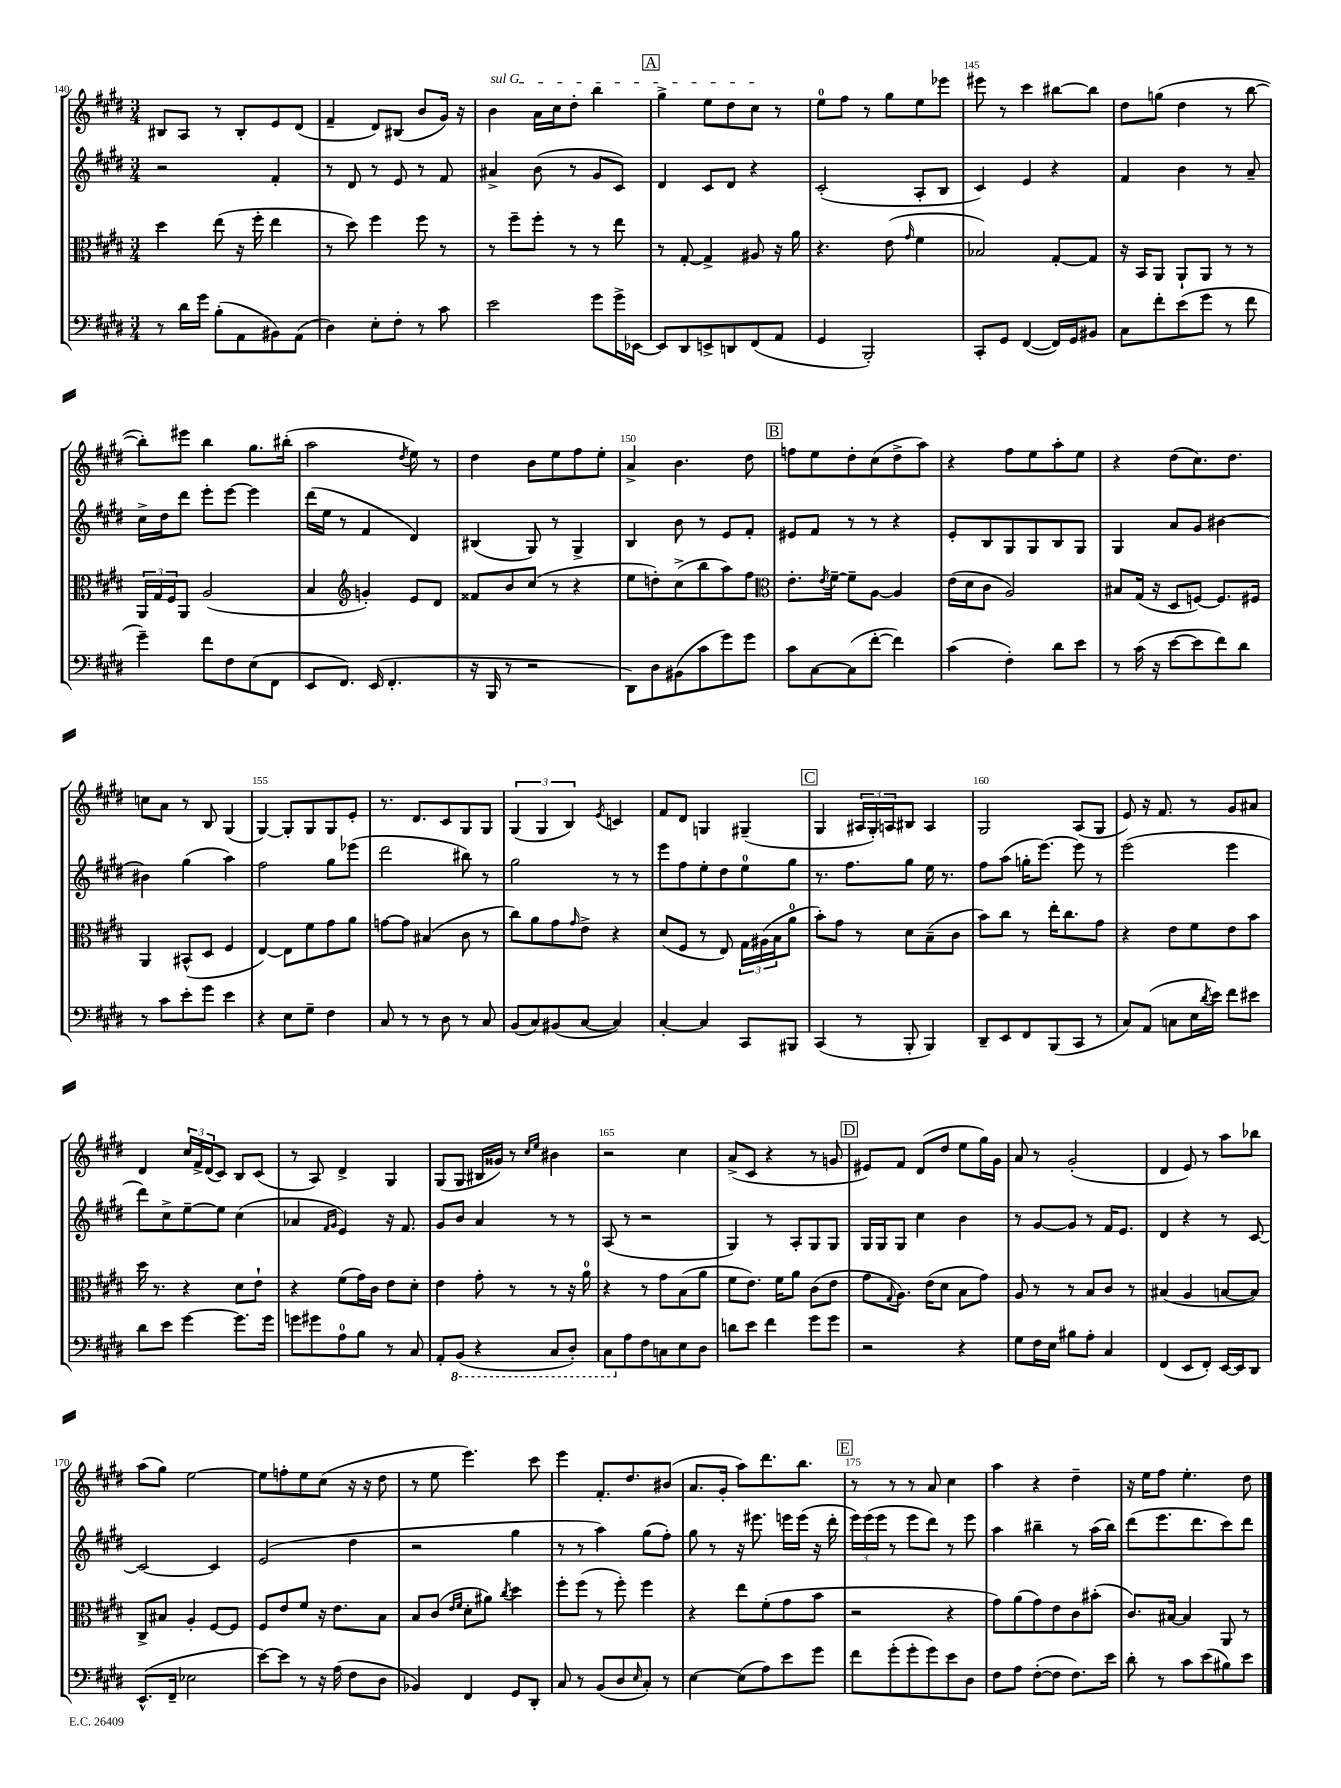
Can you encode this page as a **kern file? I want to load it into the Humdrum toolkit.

**kern	**kern	**kern	**kern
*part4	*part3	*part2	*part1
*staff4	*staff3	*staff2	*staff1
*clefF4	*clefC3	*clefG2	*clefG2
*k[f#c#g#d#]	*k[f#c#g#d#]	*k[f#c#g#d#]	*k[f#c#g#d#]
*M3/4	*M3/4	*M3/4	*M3/4
=140	=140	=140	=140
8r	4dd#\	2r	8B#X/L
16d#\LL	.	.	8A/J
16g#\JJ	.	.	.
(8B'\L	(8ee\	.	8r
8AA\	16r	.	8B#'/L
.	16ff#'\	.	.
8BB#X\)	4ee\	4f#'/	8e/
(8AA\J	.	.	(8d#/J
=141	=141	=141	=141
4D#\)	8r	8r	4f#~/
.	8dd#\)	8d#/	.
8E'\L	4ff#\	8r	8d#/L)
8F#'\J	.	8e/	(8B#X/J
8r	8ff#\	8r	8b/L
8c#\	8r	8f#/	16g#/Jk)
.	.	.	16r
=142	=142	=142	=142
!	!	!	!LO:TX:a:i:t=sul G
2e\	8r	4a#X^/	4b\
.	8ff#~\L	.	.
.	8ff#'\J	(8b\	16a\LL
.	.	.	16cc#\J
.	8r	8r	8dd#'\J
8g#\L	8r	8g#/L	4bb\
16g#^\L	8ee\	8c#/J)	.
[16EE-X\JJ	.	.	.
!!LO:REH:place=s1:t=A
=143	=143	=143	=143
8EE-/L]	8r	4d#/	4gg#^\
8DD#/	[8G#'/	.	.
8EEn^/	4G#^/]	8c#/L	8ee\L
8DDn/	.	8d#/J	8dd#\
(8FF#/	8A#X/	4r	8cc#\J
8AA/J	16r	.	8r
.	16a\	.	.
=144	=144	=144	=144
4GG#/	4.r	(2c#'/	8ee\L
.	.	.	8ff#\J
2BBB'/)	.	.	8r
.	(8e\	.	8gg#\L
.	16qqg#/	.	.
.	4f#\	8A'/L	8ee\
.	.	8B/J	8eee-X\J
=145	=145	=145	=145
8CC#'/L	2B-X/)	4c#/)	8eee#X\
8GG#/J	.	.	8r
([4FF#/	.	4e/	4ccc#\
16FF#/LL])	[8G#'/L	4r	[8bb#X\L
16GG#/J	.	.	.
8BB#X/J	8G#/J]	.	8bb#\J]
=146	=146	=146	=146
8C#\L	16r	4f#/	8dd#\L
.	16BB/KL	.	.
8f#'\	8AA/J	.	(8ggn\J
(8e\	8AA`/L	4b\	4dd#\
8g#\J	8AA/J	.	.
8r	8r	8r	8r
8f#\	8r	8a~/	[8bb\
!!LO:LB:g=z
=147	=147	=147	=147
4g#~\)	24AA/LL	16cc#^\LL	8bb'\L])
.	24G#/	.	.
.	.	16dd#\J	.
.	24F#/J	.	.
.	8AA/J	8ddd#\J	8eee#X\J
8f#\L	(2A/	8eee'\L	4bb\
8F#\	.	[8eee\J	.
(8E\	.	4eee\]	8.gg#\L
8FF#\J	.	.	.
.	.	.	(16bb#X'\Jk
=148	=148	=148	=148
8EE/L	4B/	(16ddd#\LL	2aa\
.	.	16ee\JJ	.
8.FF#/J)	.	8r	.
*	*clefG2	*	*
.	4gn'/)	4f#/	.
(16EE/	.	.	.
4.FF#'/	.	.	.
.	.	.	8qdd#/
.	8e/L	4d#/)	8ee\)
.	8d#/J	.	8r
=149	=149	=149	=149
16r	8f##X/L	(4B#X/	4dd#\
16BBB/	.	.	.
8r	8b/	.	.
2r	(8cc#/J	8G#/)	8b\L
.	8r	8r	8ee\
.	4r	4G#^/	8ff#\
.	.	.	8ee'\J
=150	=150	=150	=150
8DD#\L)	8ee\L	4B/	4a^/
8D#\	8ddn'\)	.	.
(8BB#X\	(8cc#^\	8b\	4.b\
8c#\	8bb\	8r	.
8g#\)	8aa\)	8e/L	.
8g#\J	8ff#\J	8f#'/J	8dd#\
!!LO:REH:place=s1:t=B
=151	=151	=151	=151
*	*clefC3	*	*
8c#\L	8.e'\L	8e#X/L	8ffn\L
[8C#\	.	8f#/J	8ee\
.	8qe/	.	.
.	[16f#~\Jk	.	.
(8C#\]	8f#~\L]	8r	8dd#'\
[8f#'\J	[8A\J	8r	(8cc#\
4f#\])	4A/]	4r	8dd#^\
.	.	.	8aa\J)
=152	=152	=152	=152
(4c#\	(16e\LL	8e'/L	4r
.	16d#\J	.	.
.	8c#\J	8B/	.
4F#'\)	2A/)	8G#/	8ff#\L
.	.	8G#/	8ee\
8d#\L	.	8B/	8aa'\
8e\J	.	8G#/J	8ee\J
=153	=153	=153	=153
8r	8B#X/L	4G#/	4r
(16c#\	(16G#/Jk	.	.
16r	16r	.	.
[8e\L	8D#/L	8a/L	(8dd#\L
8e\]	[8Fn/J)	8g#/J	8.cc#\)
8f#\)	8.F/L]	[4b#X\	.
.	.	.	8.dd#\J
8d#\J	.	.	.
.	16F#X/Jk	.	.
!!LO:LB:g=z
=154	=154	=154	=154
8r	4AA/	4b#X\]	8ccn\L
8c#\L	.	.	8a\J
8e'\	(8BB#X^^/L	(4gg#\	8r
8g#\J	8D#/J	.	8B/
4e\	4F#/	4aa\)	(4G#/
=155	=155	=155	=155
4r	[4E/)	2ff#\	[4G#/)
8E\L	8E\L]	.	8G#'/L]
8G#~\J	8f#\	.	8G#/
4F#\	8g#\	8gg#\L	8G#/
.	8a\J	(8eee-X\J	8e'/J
=156	=156	=156	=156
8C#/	[8gn\L	2ddd#\	8.r
8r	8g\J]	.	.
.	.	.	8.d#/L
8r	(4B#X/	.	.
8D#\	.	.	8c#/
8r	8c#\	8bb#X\)	8G#/
8C#/	8r	8r	8G#/J
=157	=157	=157	=157
(8BB/L	8cc#\L)	2gg#\	(6G#/
8C#/)	8a\	.	.
.	.	.	6G#/
(8BB#X/	8g#\	.	.
.	.	.	6B/)
.	16qqg#/	.	.
[8C#/J	8e^\J	.	.
.	.	.	8qe/
4C#/])	4r	8r	4cn/
.	.	8r	.
=158	=158	=158	=158
[4C#'/	(8d#/L	8eee\L	8f#/L
.	8F#/J	8ff#\	8d#/J
4C#/]	8r	8ee'\	4Gn/
.	8E/)	8dd#\	.
8CC#/L	24G#\LL	8ee\	(4G#X~/
.	(24A#X\	.	.
.	24B\J	.	.
8BBB#X/J	8a\J	8gg#\J	.
!!LO:REH:place=s1:t=C
=159	=159	=159	=159
(4CC#/	8b'\L)	8.r	4G#/
.	8g#\J	.	.
.	.	8.ff#\L	.
8r	8r	.	24A#X/LL
.	.	.	24G#'/)
.	.	.	24An/J
8BBB'/	8d#\L	8gg#\J	8B#X/J
4BBB/)	(8B~\	16ee\	4A/
.	.	8.r	.
.	8c#\J	.	.
=160	=160	=160	=160
8DD#~/L	8b\L)	8ff#\L	2G#/
8EE/	8cc#\J	(8aa\J	.
8FF#/	8r	16ggn'\KL	.
.	.	[8.eee\J)	.
(8BBB/	16ee'\KL	.	.
.	8.cc#\	.	.
8CC#/J	.	8eee\]	(8A/L
8r	8g#\J	8r	8G#/J
=161	=161	=161	=161
8C#/L)	4r	(2eee\	8e/)
(8AA/J	.	.	16r
.	.	.	8.f#/
8Cn\L	8e\L	.	.
16E\L	8f#\	.	8r
8qd#/	.	.	.
16e\JJ)	.	.	.
8f#\L	8e\	4eee\	8g#/L
8e#X\J	8b\J	.	8a#X/J
!!LO:LB:g=z
=162	=162	=162	=162
8d#\L	16dd#\	8ddd#\L)	4d#/
.	8.r	.	.
8e\J	.	8cc#^\	.
[4g#\	4r	[8ee~\	24cc#/LL
.	.	.	24f#^/
.	.	.	(24d#/J
.	.	8ee\J]	8c#/J)
8.g#\L]	8d#\L	(4cc#\	8B/L
.	8e`\J	.	(8c#/J
16g#\Jk	.	.	.
=163	=163	=163	=163
8gn\L	4r	4a-X/	8r
8g#X\	.	.	8A/)
.	.	16qqf#/LL	.
.	.	16qqg#/JJ	.
8A\	(8f#\L	4e/)	4d#^/
8B\J	16g#\L)	.	.
.	16c#\JJ	.	.
8r	8e\L	16r	4G#/
.	.	8.f#/	.
8C#/	8d#'\J	.	.
=164	=164	=164	=164
8AA'/L	4e\	8g#/L	(8G#/L
*8ba	*	*	*
(8BBB/J	.	8b/J	8G#/J
4r	8g#'\	4a/	16B#X/LL
.	.	.	16g##X/JJ)
.	8r	.	8r
.	.	.	16qqcc#/LL
.	.	.	16qqee/JJ
8CC#/L	8r	8r	4b#X\
8DD#'/J)	16r	8r	.
.	16a\	.	.
=165	=165	=165	=165
8CC#\L	4r	(8A/	2r
*X8ba	*	*	*
8A\	.	8r	.
8F#\	8r	2r	.
8Cn\	8g#\L	.	.
8E\	(8B\	.	4cc#\
8D#\J	8a\J	.	.
=166	=166	=166	=166
8dn\L	8f#\L	4G#/)	(8a^/L
8e\J	8.e\J)	.	8c#/J
4f#\	.	8r	4r
.	16f#\KL	.	.
.	8a\J	8A'/L	.
8g#\L	(8c#\L	8G#/	8r
8g#\J	8e\J	8G#/J	8gn/
!!LO:REH:place=s1:t=D
=167	=167	=167	=167
2r	8g#\L	16G#/LL	8e#X/L)
.	.	16G#/J	.
.	8qqG#/	.	.
.	8.A\J)	8G#/J	8f#/J
.	.	4cc#\	(8d#/L
.	(16e\KL	.	.
.	8d#\J	.	8dd#/J
4r	8B\L	4b\	8ee\L
.	8g#\J)	.	16gg#\L)
.	.	.	16g#\JJ
=168	=168	=168	=168
8G#\L	8A/	8r	8a/
16F#\L	8r	[8g#/L	8r
16E\JJ	.	.	.
8B#X\L	8r	8g#/J]	(2g#'/
8A'\J	8B/L	8r	.
4C#/	8c#/J	16f#/KL	.
.	.	8.e/J	.
.	8r	.	.
=169	=169	=169	=169
(4FF#/	(4B#X/	4d#/	4d#/
8EE/L	4A/	4r	8e/)
8FF#'/J)	.	.	8r
[16EE/LL	[8Bn/L	8r	8aa\L
16EE/J]	.	.	.
8DD#/J	8B/J])	[8c#/	8bb-X\J
!!LO:LB:g=z
=170	=170	=170	=170
(8.EE^^/L	8C#^/L	2c#/_	(8aa\L
.	8B#X/J	.	8gg#\J)
16FF#~/Jk	.	.	.
2E-X\	4A'/	.	[2ee\
.	[8F#/L	4c#/]	.
.	8F#/J]	.	.
=171	=171	=171	=171
[8e\L)	8F#/L	(2e/	8ee\L]
8e\J]	8e/	.	8ffn'\
8r	8f#/J	.	8ee\
16r	16r	.	(8cc#\J
(16A\	8.e\L	.	.
8F#\L	.	4dd#\	16r
.	.	.	16r
8D#\J	8B\J	.	8dd#\
=172	=172	=172	=172
4BB-X/)	8B/L	2r	8r
.	(8c#/J	.	8ee\
.	16qqe/LL	.	.
.	16qqf#/JJ	.	.
4FF#/	8d#'\L	.	4.eee\)
.	8a#X\J)	.	.
.	8qcc#/	.	.
8GG#/L	4dd#\	4gg#\	.
8DD#'/J	.	.	8ccc#\
=173	=173	=173	=173
8C#/	8ff#'\L	8r	4eee\
8r	(8ff#\J	8r	.
(8BB/L	8r	4aa\)	8.f#'/L
8D#/	8ff#'\)	.	.
.	.	.	8.dd#/
16qqE/	.	.	.
8C#'/J)	4ff#\	(8gg#\L	.
8r	.	8ff#'\J)	(8b#X/J
=174	=174	=174	=174
[4E\	4r	8gg#\	8.a/L
.	.	8r	.
.	.	.	16g#'/Jk
(8E\L]	8ee\L	16r	8aa\L)
.	.	8.eee#X\	.
8A\)	(8f#'\	.	8.ddd#\
8e\	8g#\	16eeen\LL	.
.	.	(16eee\JJ	8.bb\J
8g#\J	8b\J	16r	.
.	.	16ddd#'\	.
!!LO:REH:place=s1:t=E
=175	=175	=175	=175
8f#\L	2r	24eee\LL)	8r
.	.	(24eee\	.
.	.	24eee\JJ	.
(8g#'\	.	8r	8r
8g#'\	.	8eee\L	8r
8g#\)	.	8ddd#\J)	8a/
8e\	4r	8r	4cc#\
8D#\J	.	8eee\	.
=176	=176	=176	=176
8F#\L	8g#\L)	4aa\	4aa\
8A\J	(8a\	.	.
([8F#'\L	8g#\)	4bb#X~\	4r
8F#\J]	8e\	.	.
8.F#\L)	8c#\	8r	4dd#~\
.	(8b#X'\J	(16aa\LL	.
16e\Jk	.	16bb#\JJ)	.
=177	=177	=177	=177
8d#'\	8.c#/L)	(8ddd#\L	16r
.	.	.	16ee\KL
8r	.	8.eee\	8ff#\J
.	[16B#X/Jk	.	.
8c#\L	4B#/]	.	4.ee'\
.	.	8.ddd#\	.
(8e\	.	.	.
8B#X\)	8AA/	8ccc#\)	.
8e\J	8r	8ddd#\J	8dd#\
==	==	==	==
*-	*-	*-	*-
